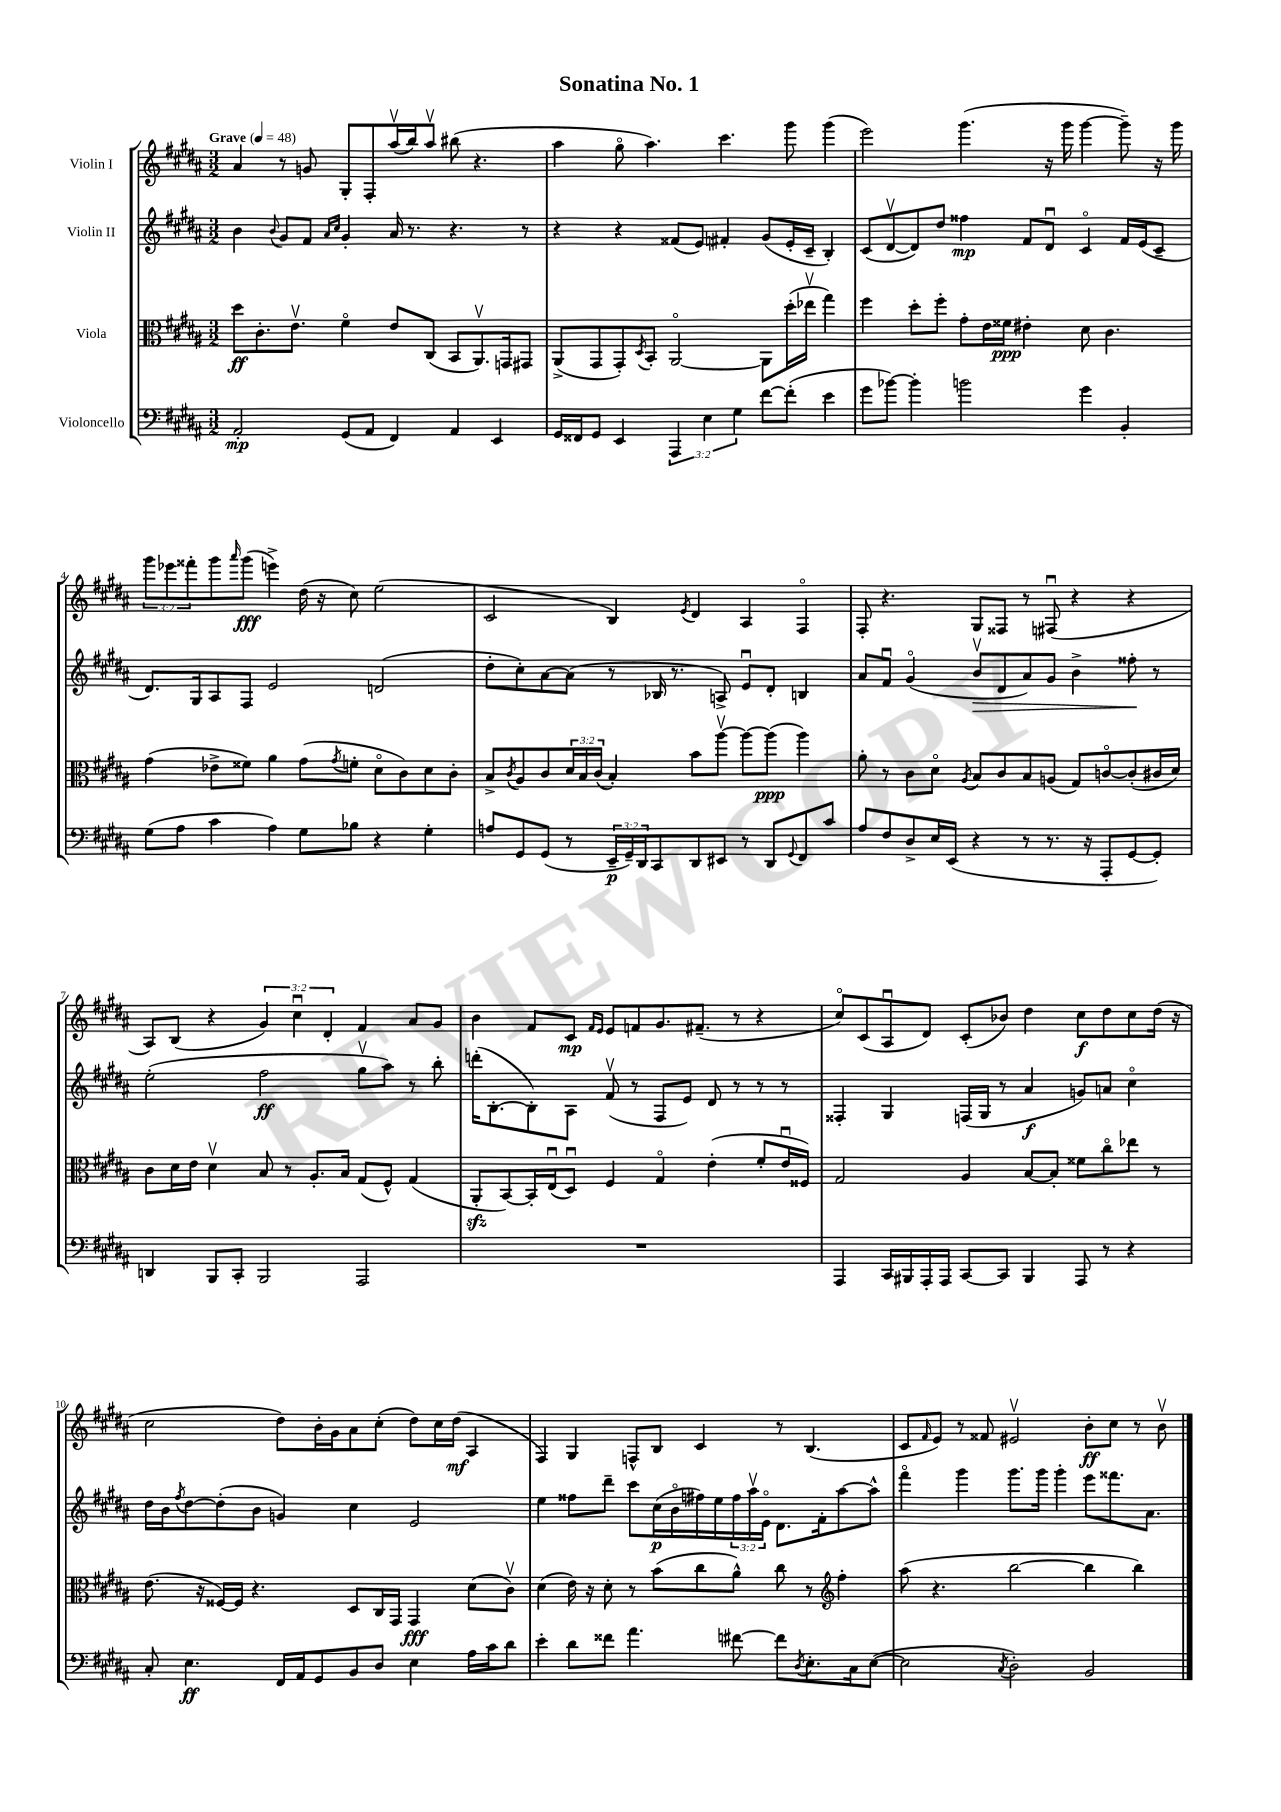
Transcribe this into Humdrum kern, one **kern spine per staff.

**kern	**kern	**kern	**kern
*staff4	*staff3	*staff2	*staff1
*clefF4	*clefC3	*clefG2	*clefG2
*k[f#c#g#d#a#]	*k[f#c#g#d#a#]	*k[f#c#g#d#a#]	*k[f#c#g#d#a#]
*M3/2	*M3/2	*M3/2	*M3/2
*MM48	*MM48	*MM48	*MM48
2AA#'/	8dd#\L	4b\	4a#/
.	8.c#'\	.	.
.	.	8qqb/	.
.	.	8g#/L	8r
.	8.ev\J	.	.
.	.	8f#/J	8g/
.	.	16qqa#/LL	.
.	.	16qqcc#/JJ	.
(8GG#/L	4f#o\	4g#'/	8G#'/L
8AA#/J	.	.	8F#'/
4FF#/)	8e/L	16a#/	(16aa#v/L
.	.	8.r	16bb/J)
.	(8C#/J	.	8aa#v/J
4AA#/	8BB/L	4.r	(8bb#\
.	8.AA#v/)	.	4.r
4EE/	.	.	.
.	16GG/k	.	.
.	8GG#/J	8r	.
=	=	=	=
16GG#/LL	(8AA#^/L	4r	4aa#\
16FF##/J	.	.	.
8GG#/J	8GG#/	.	.
4EE/	8GG#'/)	4r	8gg#o\
.	8qD#/	.	.
.	8BB'/J	.	4.aa#\)
6AAA#/	[2AA#o/	(8f##/L	.
.	.	8e/J)	.
6E\	.	.	.
.	.	4f#'/	4.ccc#\
6G#\	.	.	.
[8f#\L	8AA#\]L	(8g#/L	.
(8f#'\]J	(16dd#'\L	16e'/L	8ggg#\
.	16ee-v\JJ	16c#~/JJ	.
4e\	4gg#\)	4B'/)	(4ggg#\
=	=	=	=
8g#\L	4ff#\	(8c#/L	2eee\)
[8b-\J)	.	[8d#v/	.
4b-'\]	8dd#'\L	8d#/])	.
.	8ff#'\J	8dd#/J	.
2b\	8g#'\L	4ff##\	(4.ggg#\
.	16e\L	.	.
.	16f##\JJ	.	.
.	4e#'\	8f#/L	.
.	.	8d#u/J	16r
.	.	.	16ggg#\
4g#\	8d#\	4c#o/	[4ggg#\
.	4.c#\	.	.
4BB'/	.	16f#/LL	8ggg#~\])
.	.	(16e/J	.
.	.	8c#~/J	16r
.	.	.	16ggg#\
=	=	=	=
(8G#\L	(4g#\	8.d#/L)	12ggg#\L
.	.	.	12eee-\
8A#\J	.	.	.
.	.	.	12fff##'\
.	.	16G#/k	.
4c#\	8e-^\L	8A#/	8ggg#\
.	.	.	16qqaaa#/
.	8f##\J)	8F#/J	(8ggg#\J
4A#\)	4a#\	2e/	4eee^\)
8G#\L	(8g#\L	.	(16dd#\
.	.	.	16r
.	8qg#/	.	.
8B-\J	8f'\J	.	8cc#\)
4r	8d#o\L	(2d/	(2ee\
.	8c#\)	.	.
4G#'\	8d#\	.	.
.	8c#'\J	.	.
=	=	=	=
8A/L	8B^/L	8dd#'\L	2c#/
.	8qc#/	.	.
8GG#/	8A#/	8cc#'\)	.
(8GG#/J	8c#/	[8a#\	.
8r	24d#/L	(8a#\]J	.
.	24B/	.	.
.	(24c#/JJ	.	.
24EE~/LL	4B'/)	8r	4B/)
24GG#~/)	.	.	.
24DD#/J	.	.	.
8CC#/	.	16B-/	.
.	.	8.r	.
.	.	.	8qe/
8DD#/	8b\L	.	4d#/
8EE#/J	[8aa#v\J	8A^/)	.
8r	8aa#\_L	8eu/L	4A#/
8DD#/L	(8aa#\]J	8d#'/J	.
8qqGG#/	.	.	.
8FF#/	4aa#\)	4B/	4F#o/
8c#/J	.	.	.
=	=	=	=
8A#/L	8a#'\	8a#/L	8F#'/
8F#/	8r	8f#u/J	4.r
8D#^/	8c#\L	(4g#o/	.
16E/L	8d#o\J	.	.
(16EE/JJ	.	.	.
.	8qA#/	.	.
4r	8B/L	8bv/L	8G#/L
.	8c#/	8d#/	8F##/J
8r	8B/	8a#/)	8r
8.r	(8A/J	8g#/J	(8F#u/
.	8G#/L)	4b^\	4r
16r	.	.	.
8AAA#'/L	[8co/	.	.
[8GG#/	(8c'/]	8ff##'\	4r
8GG#'/]J)	16c#/L	8r	.
.	16d#/JJ)	.	.
=	=	=	=
4DD/	8c#\L	(2ee'\	8A#/L)
.	16d#\L	.	(8B/J
.	16e\JJ	.	.
8BBB/L	4d#v\	.	4r
8CC#'/J	.	.	.
2BBB/	8B/	2ff#\	6g#/)
.	8r	.	.
.	.	.	6cc#u\
.	8.A#'/L	.	.
.	.	.	6d#'/
.	16B/Jk	.	.
2AAA#/	(8G#/L	8gg#v\L	4f#/
.	8F#^^/J)	8aa#\J)	.
.	(4G#/	8r	8a#/L
.	.	8bb'\	8g#/J
=	=	=	=
1.r	8AA#'/L	(16ddd'\LK	4b\
.	.	[8.B'\	.
.	[8BB/)	.	.
.	16BB'/]L	8B'\])	8f#/L
.	(16Eu/J	.	.
.	8D#u/J)	8A#\J	8c#/J
.	.	.	16qqf#/LL
.	.	.	16qqe/JJ
.	4F#/	(8f#v/	8e/L
.	.	8r	8f/
.	4G#o/	8F#/L	8.g#/
.	.	8e/J)	.
.	.	.	(8.f#~/J
.	(4e'\	8d#/	.
.	.	8r	8r
.	8f#'/L	8r	4r
.	16eu/L	8r	.
.	16F##/JJ)	.	.
=	=	=	=
4AAA#/	2G#/	4F##'/	8cc#o/L)
.	.	.	(8c#/
16CC#/LL	.	4G#/	8A#u/
16BBB#/	.	.	.
16AAA#'/	.	.	8d#/J)
16AAA#/JJ	.	.	.
[8CC#/L	4A#/	(16F/LL	(8c#'/L
.	.	16G#/JJ	.
8CC#/]J	.	8r	8b-/J)
4BBB#/	[8B/L	4a#/	4dd#\
.	8B'/]J	.	.
8AAA#/	8f##\L	8g/L)	8cc#\L
8r	8cc#o\	8a/J	8dd#\
4r	8ee-\J	4cc#o\	8cc#\
.	8r	.	(16dd#\Jk
.	.	.	16r
=	=	=	=
8C#'/	(8.e\	16dd#\LL	2cc#\
.	.	16b\J	.
.	.	8qff#/	.
4.E\	.	[8dd#\	.
.	16r	.	.
.	[16F##/LL)	(8dd#'\]	.
.	16F##/]JJ	.	.
.	4.r	8b\J	.
16FF#/LL	.	4g/)	8dd#\L)
16AA#/J	.	.	.
8GG#/	.	.	16b'\L
.	.	.	16g#\J
8BB/	8D#/L	4cc#\	8a#\
8D#/J	16C#/L	.	(8cc#'\J
.	16GG#/JJ	.	.
4E\	4GG#/	2e/	8dd#\L)
.	.	.	16cc#\L
.	.	.	(16dd#\JJ
16A#\LL	(8d#\L	.	4A#/
16c#\J	.	.	.
8d#\J	8c#v\J)	.	.
=	=	=	=
4e'\	(4d#\	4ee\	4F#/)
8d#\L	16e\)	8ff##\L	4G#/
.	16r	.	.
8f##\J	8d#'\	8ddd#~\J	.
4.a#\	8r	8ccc#\L	8F^^/L
.	(8b\L	(16cc#\L	8B/J
.	.	16bo\	.
.	8cc#\	16ff#\)	4c#/
.	.	16ee\	.
[8f#\	8a#^^\J)	24ff#\	.
.	.	24aa#v\	.
.	.	24eo\JJ	.
8f#\]L	8cc#\	8.d#\L	8r
8qD#/	.	.	.
8.E'\	8r	.	(4.B/
.	.	16f#'\k	.
*	*clefG2	*	*
.	4ff#'\	[8aa#\	.
16C#\k	.	.	.
([8E\J	.	8aa#^^\]J	.
=	=	=	=
2E\]	(8aa#\	4fff#o\	8c#/L
.	.	.	16qqf#/
.	4.r	.	8e/J)
.	.	4ggg#\	8r
.	.	.	8f##/
8qC#/	.	.	.
2D#'\)	[2bb\	8.ggg#\L	2e#v/
.	.	16ggg#\Jk	.
.	.	4ggg#'\	.
2BB/	4bb\]	8eee\L	8b'\L
.	.	8.fff##\	8cc#\J
.	4bb\)	.	8r
.	.	8.a#\J	.
.	.	.	8bv\
==	==	==	==
*-	*-	*-	*-
